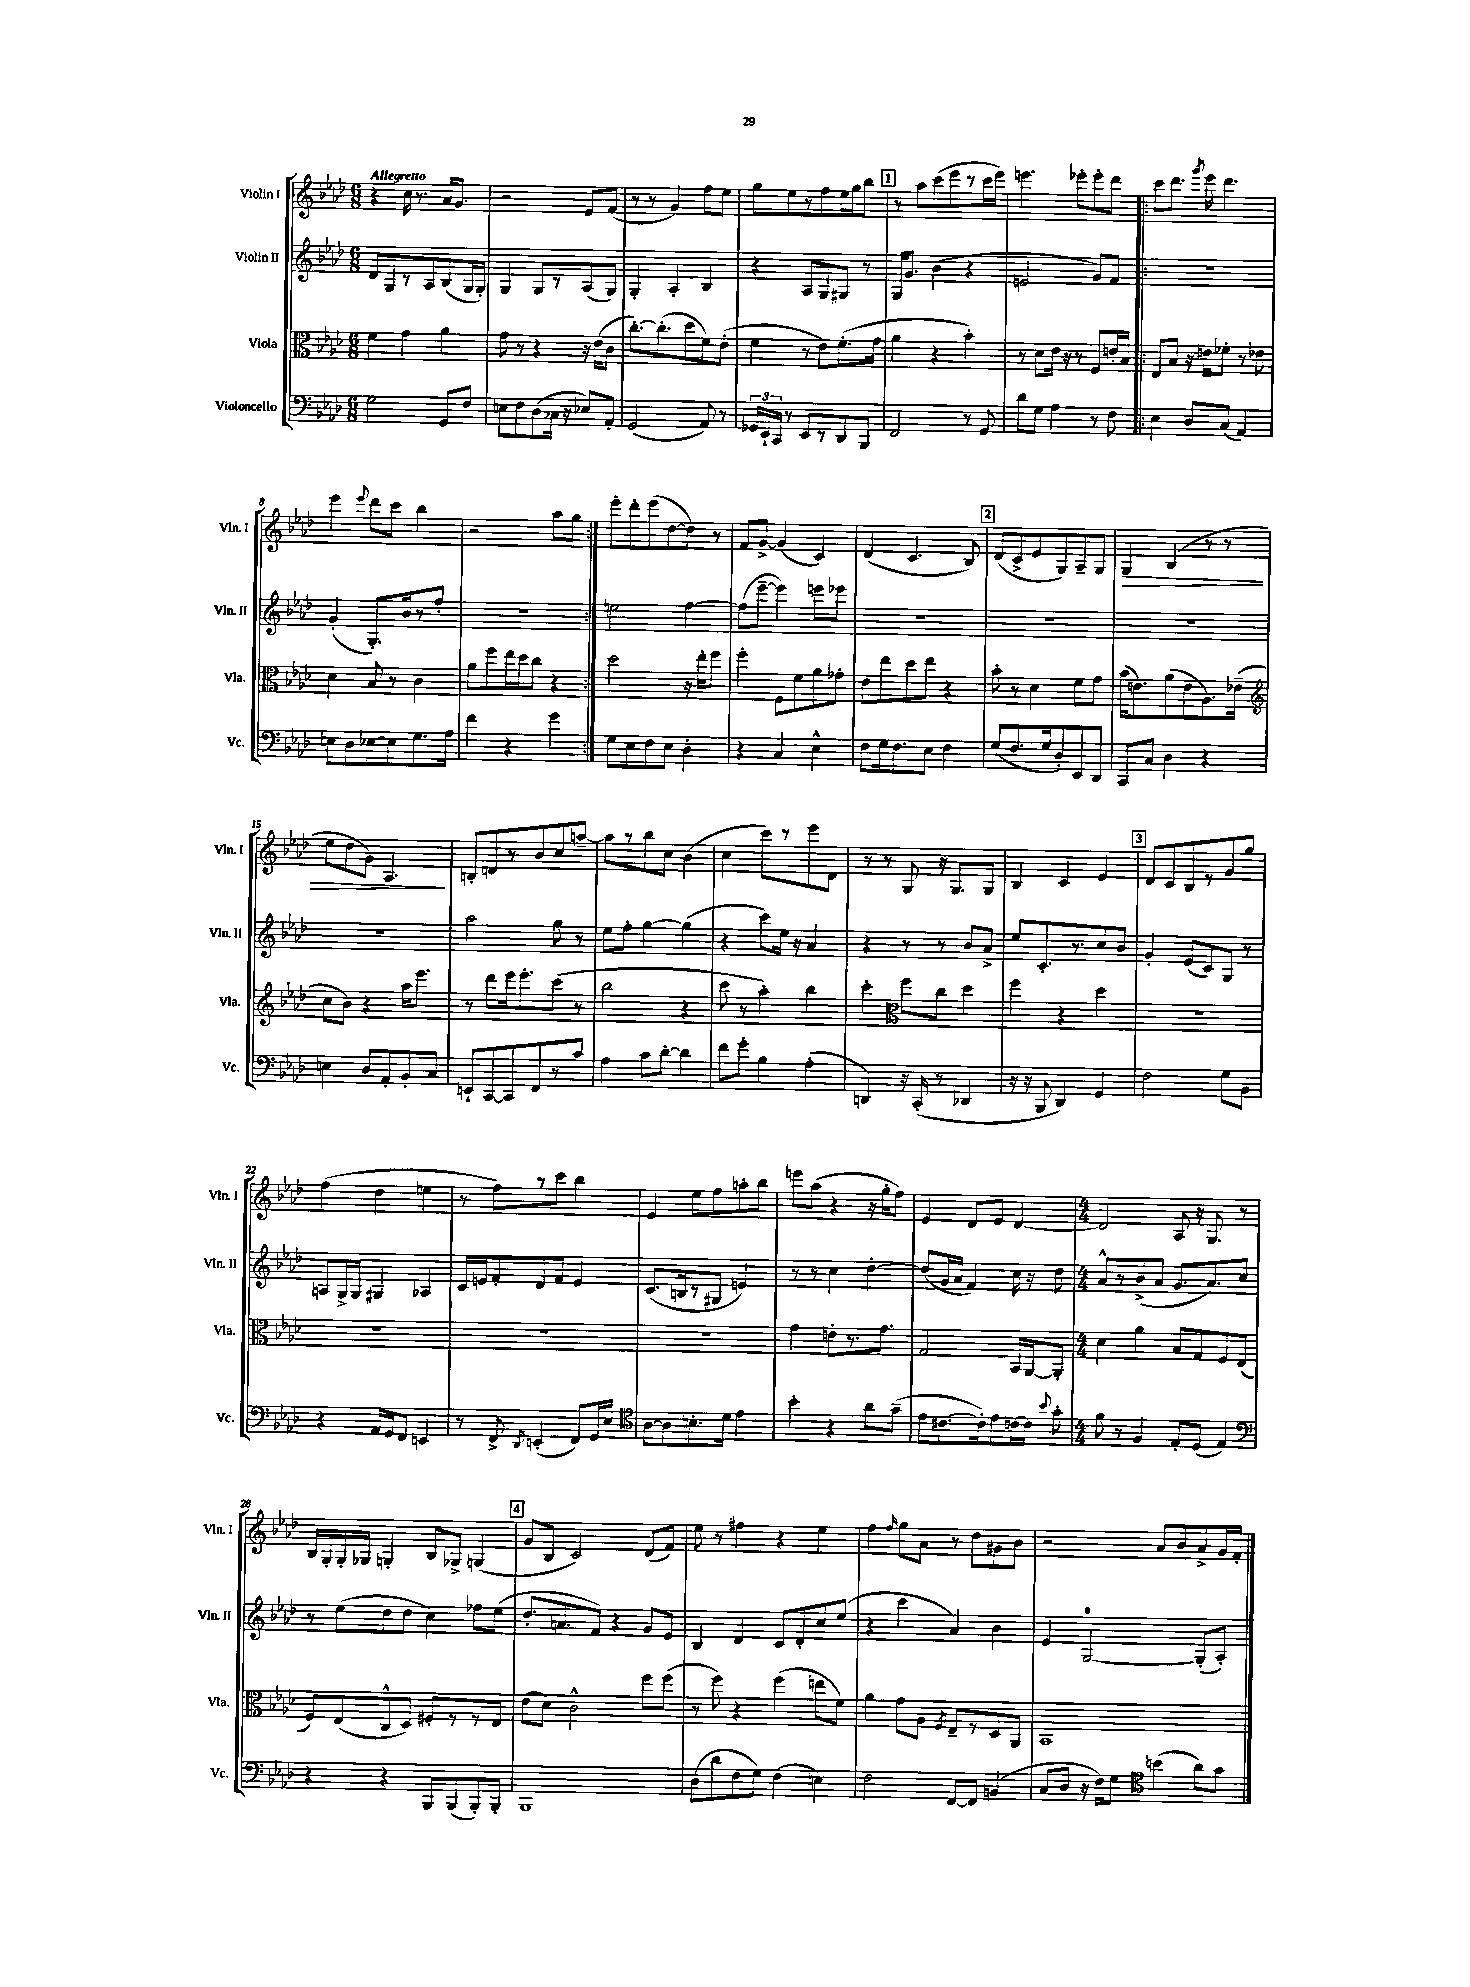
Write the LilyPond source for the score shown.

<<
\new StaffGroup <<
\new Staff = "s0" \with { instrumentName = "Violin I" shortInstrumentName = "Vln. I" } {
    \clef treble \key aes \major \numericTimeSignature \time 6/8 \tempo "Allegretto"
    \autoBeamOff r4 c''16 r8. aes'16[ g'8.] |
    r2 ees'8[ f'8]( |
    r8 r8 g'4) f''8[ ees''8] |
    g''8[ ees''8 r8 f''8 ees''16 g''16 bes''8] |
    \mark \markup { \box "1" } r8 aes''8[ c'''8( ees'''8 r8 c'''16 ees'''16]) |
    e'''4. ees'''8[-. ees'''8-. des'''8] |
    \repeat volta 2 { c'''8[ des'''8.] \acciaccatura { g'''8 } ees'''16 des'''4. |
    ees'''4 \appoggiatura { ees'''8 } des'''8[ c'''8] bes''4 |
    r2 aes''8[ g''8] | }
    ees'''8[-. des'''8-. ees'''8( des''8~ des''8]) r8 |
    f'8[ g'8]~-> g'4( c'4) |
    des'4( c'4. bes8) |
    \mark \markup { \box "2" } des'8[( c'8-> ees'8 g8) aes8-- g8] |
    g4\> bes4( r8 r8 |
    ees''8[ des''8 g'8]) aes4.\! |
    b8[-. d'8 r8 bes'8 c''8 a''8]~-- |
    a''8[ r8 bes''8 c''8] bes'4( |
    c''4 c'''8[) r8 ees'''8 des'8] |
    r8 r8 g8 r16 g8.[ g8] |
    bes4 c'4 ees'4 |
    \mark \markup { \box "3" } des'8[ c'8 bes8 r8 g'8 g''8] |
    f''4( des''4 e''4 |
    r8 f''8[) r8 c'''8] bes''4 |
    ees'4 ees''8[ f''8 a''8-. bes''8] |
    e'''8[ aes''8]( r4 r16 g''16[-. f''8]) |
    ees'4 des'8[ ees'8] des'4~ |
    \numericTimeSignature \time 4/4 des'2 aes8 r16 g8. r8 |
    bes16[ g16-. g16-. ges16] g4-. bes8[ ges8]-> g4( |
    \mark \markup { \box "4" } g'8[ bes8] c'2) des'8[( f'8]) |
    ees''8 r8 fis''4 r4 ees''4 |
    f''4 \grace { f''16 } g''8[ aes'8] r8 des''8[ gis'8 bes'8] |
    r2 aes'8[ bes'8 aes'8-> g'16 f'16]-. \bar "|." |
}
\new Staff = "s1" \with { instrumentName = "Violin II" shortInstrumentName = "Vln. II" } {
    \clef treble \key aes \major \numericTimeSignature \time 6/8
    \autoBeamOff des'8[ g8 r8 aes8 bes8( g16 g16]-.) |
    g4 g8[ r8 aes8( g8]) |
    g4-. aes4-. bes4 |
    r4 aes8[ g8 gis8] r8 |
    \mark \markup { \box "1" } g16[ g'8.] bes'4( r4 |
    e'2 g'8[) f'8] |
    \repeat volta 2 { R2. |
    g'4-.( g8.[-.) bes'16 r8 f''8]-. |
    R2. | }
    e''2 f''4~ |
    f''8[( ees'''8]~-- ees'''4) e'''8[ ees'''8] |
    R2. |
    \mark \markup { \box "2" } R2. |
    R2. |
    R2. |
    aes''2 g''8 r8 |
    ees''8[ f''8]-. g''4~ g''4( |
    r4 c'''8[) ees''16] r16 aes'4 |
    r4 r8 r8 bes'8[ aes'8]-> |
    ees''8[ c'8.-. r8. c''8 bes'8] |
    \mark \markup { \box "3" } g'4-. ees'8[( c'8) g8] r8 |
    a8[ g16-> g16] gis4 aes4 |
    c'16[ e'16 f'8-. des'8 f'8] e'4 |
    c'8.[( b16 r8 gis8] e'4) |
    r8 r8 c''4 des''4~-. |
    des''8[( g'16 aes'16] f'4) c''16 r16 des''8 |
    \numericTimeSignature \time 4/4 aes'8[-^ r8 bes'8->( aes'8] g'8.[ aes'8.) c''8] |
    r8 ees''8[( des''8 des''8] c''4) fes''8[ ees''8]( |
    \mark \markup { \box "4" } des''8.[-. a'8. f'8]) r4 g'8[ ees'8] |
    bes4 des'4 c'8[ des'8-. c''8 ees''8]( |
    r4 c'''4 aes'4) bes'4 |
    ees'4 g2-0~ g8[-.( aes8]-.) \bar "|." |
}
\new Staff = "s2" \with { instrumentName = "Viola" shortInstrumentName = "Vla." } {
    \clef alto \key aes \major \numericTimeSignature \time 6/8
    \autoBeamOff f'4 g'4 aes'4 |
    g'8 r8 r4 r16 ees'16[( c'8] |
    c''8.[~-.) c''8.-.( des''8 f'8) ees'8]-.( |
    f'4 r8 ees'8[) f'8.-.( g'16] |
    \mark \markup { \box "1" } aes'4 r4 bes'4-.) |
    r8 des'8[ ees'16] r16 r8 f8[ e'16-. bes16] |
    \repeat volta 2 { ees8[ bes8] r16 e'16[ fes'8]-. r8 ees'8 |
    des'4 bes8 r8 c'4 |
    aes'8[ f''8 ees''16 des''16 c''8] r4 | }
    des''2 r16 ees''16[-. f''8] |
    f''4-. f8[ f'8 aes'8 ges'8]-. |
    ees'8[ ees''8 des''8 ees''8] r4 |
    \mark \markup { \box "2" } bes'8-. r8 des'4 f'8[ g'8] |
    bes'16[( e'8.) aes'8( e'8 aes8.) ees'16]--( |
    \clef treble c''8[ bes'8]) r4 aes''16[ ees'''8.] |
    r8 des'''8[ ees'''16 ees'''8.-. c'''8]( r8 |
    bes''2 r4 |
    c'''8 r8 aes''4-.) bes''4 |
    c'''4-. \clef alto f''8[ c''8] des''4 |
    f''4 r4 des''4 |
    \mark \markup { \box "3" } R2. |
    R2. |
    R2. |
    R2. |
    g'4 e'8[-. r8. g'8.] |
    g2 bes,16[ aes,16~ aes,8]-. |
    \numericTimeSignature \time 4/4 des'4 aes'4 bes8[ g8 f8 ees8]( |
    f8[) ees8( c8-^ des8]) fis8[-. r8 r8 ees8] |
    \mark \markup { \box "4" } ees'8[( des'8]) c'2-^ f''8[ f''8]( |
    r8 f''8) r4 f''4( e''8[ f'8]) |
    aes'4 g'8[ aes8] \acciaccatura { f8 } ees8[-- r8 des8 aes,8] |
    bes,1 \bar "|." |
}
\new Staff = "s3" \with { instrumentName = "Violoncello" shortInstrumentName = "Vc." } {
    \clef bass \key aes \major \numericTimeSignature \time 6/8
    \autoBeamOff g2 g,8[ f8] |
    e8[ f8 des8( ces16] r16 ees8[) aes,8]-. |
    g,2( aes,8) r8 |
    \tuplet 3/2 { ges,16[ ees,16-! c,16] } r8 ees,8[ r8 des,8 bes,,8] |
    \mark \markup { \box "1" } f,2 r8 g,8 |
    des'8[ g8] aes4 r8 f8 |
    \repeat volta 2 { ees4 des8[ c8]( aes,4) |
    e8[ des8 ees8~ ees8 g8. aes16] |
    f'4 r4 g'4 | }
    g8[ ees8 f8 ees8] des4-. |
    r4 c4 ees4-^ |
    f8[ g16 f8. ees8] f4 |
    \mark \markup { \box "2" } g8[( f8. g16 des8-.) ees,8 des,8] |
    c,8[ c8] des4 r4 |
    e4 des8[ aes,8-. bes,8-. c8] |
    e,8[-! c,8~ c,8 f,8 r8 c'8] |
    aes4 c'8[ des'8]~-. des'4 |
    f'8[ g'8]-. bes4 aes4-.( |
    d,4) r16 c,16-.( r8 des,4 |
    r16 r16 bes,,8 des,4) g,4 |
    \mark \markup { \box "3" } f2 g8[ bes,8] |
    r4 aes,16[ g,16 f,8] e,4 |
    r8 f,8-> \acciaccatura { des,8 } e,4-.( f,8[) g,16 ees16] |
    \clef tenor aes8[~ aes8 b8.-. des'16] ees'4 |
    bes'4-. r4 aes'8[ g'8]--( |
    ees'8[ cis'8.~ cis'16-.) ees'8 c'16~ c'16] \appoggiatura { bes'8 } g'8-. |
    \numericTimeSignature \time 4/4 f'8 r8 f4 ees8[-. des8]( ees4) |
    \clef bass r4 r4 bes,,8[ bes,,8( bes,,8-.) bes,,8]-. |
    \mark \markup { \box "4" } bes,,1 |
    des8[( des'8 f8 g8]) f4( e4) |
    f2 f,8[~ f,8] b,4( |
    c8[ des8] r16 f16[) g8] \clef tenor b'4( aes'8[) g'8] \bar "|." |
}
>>
>>
